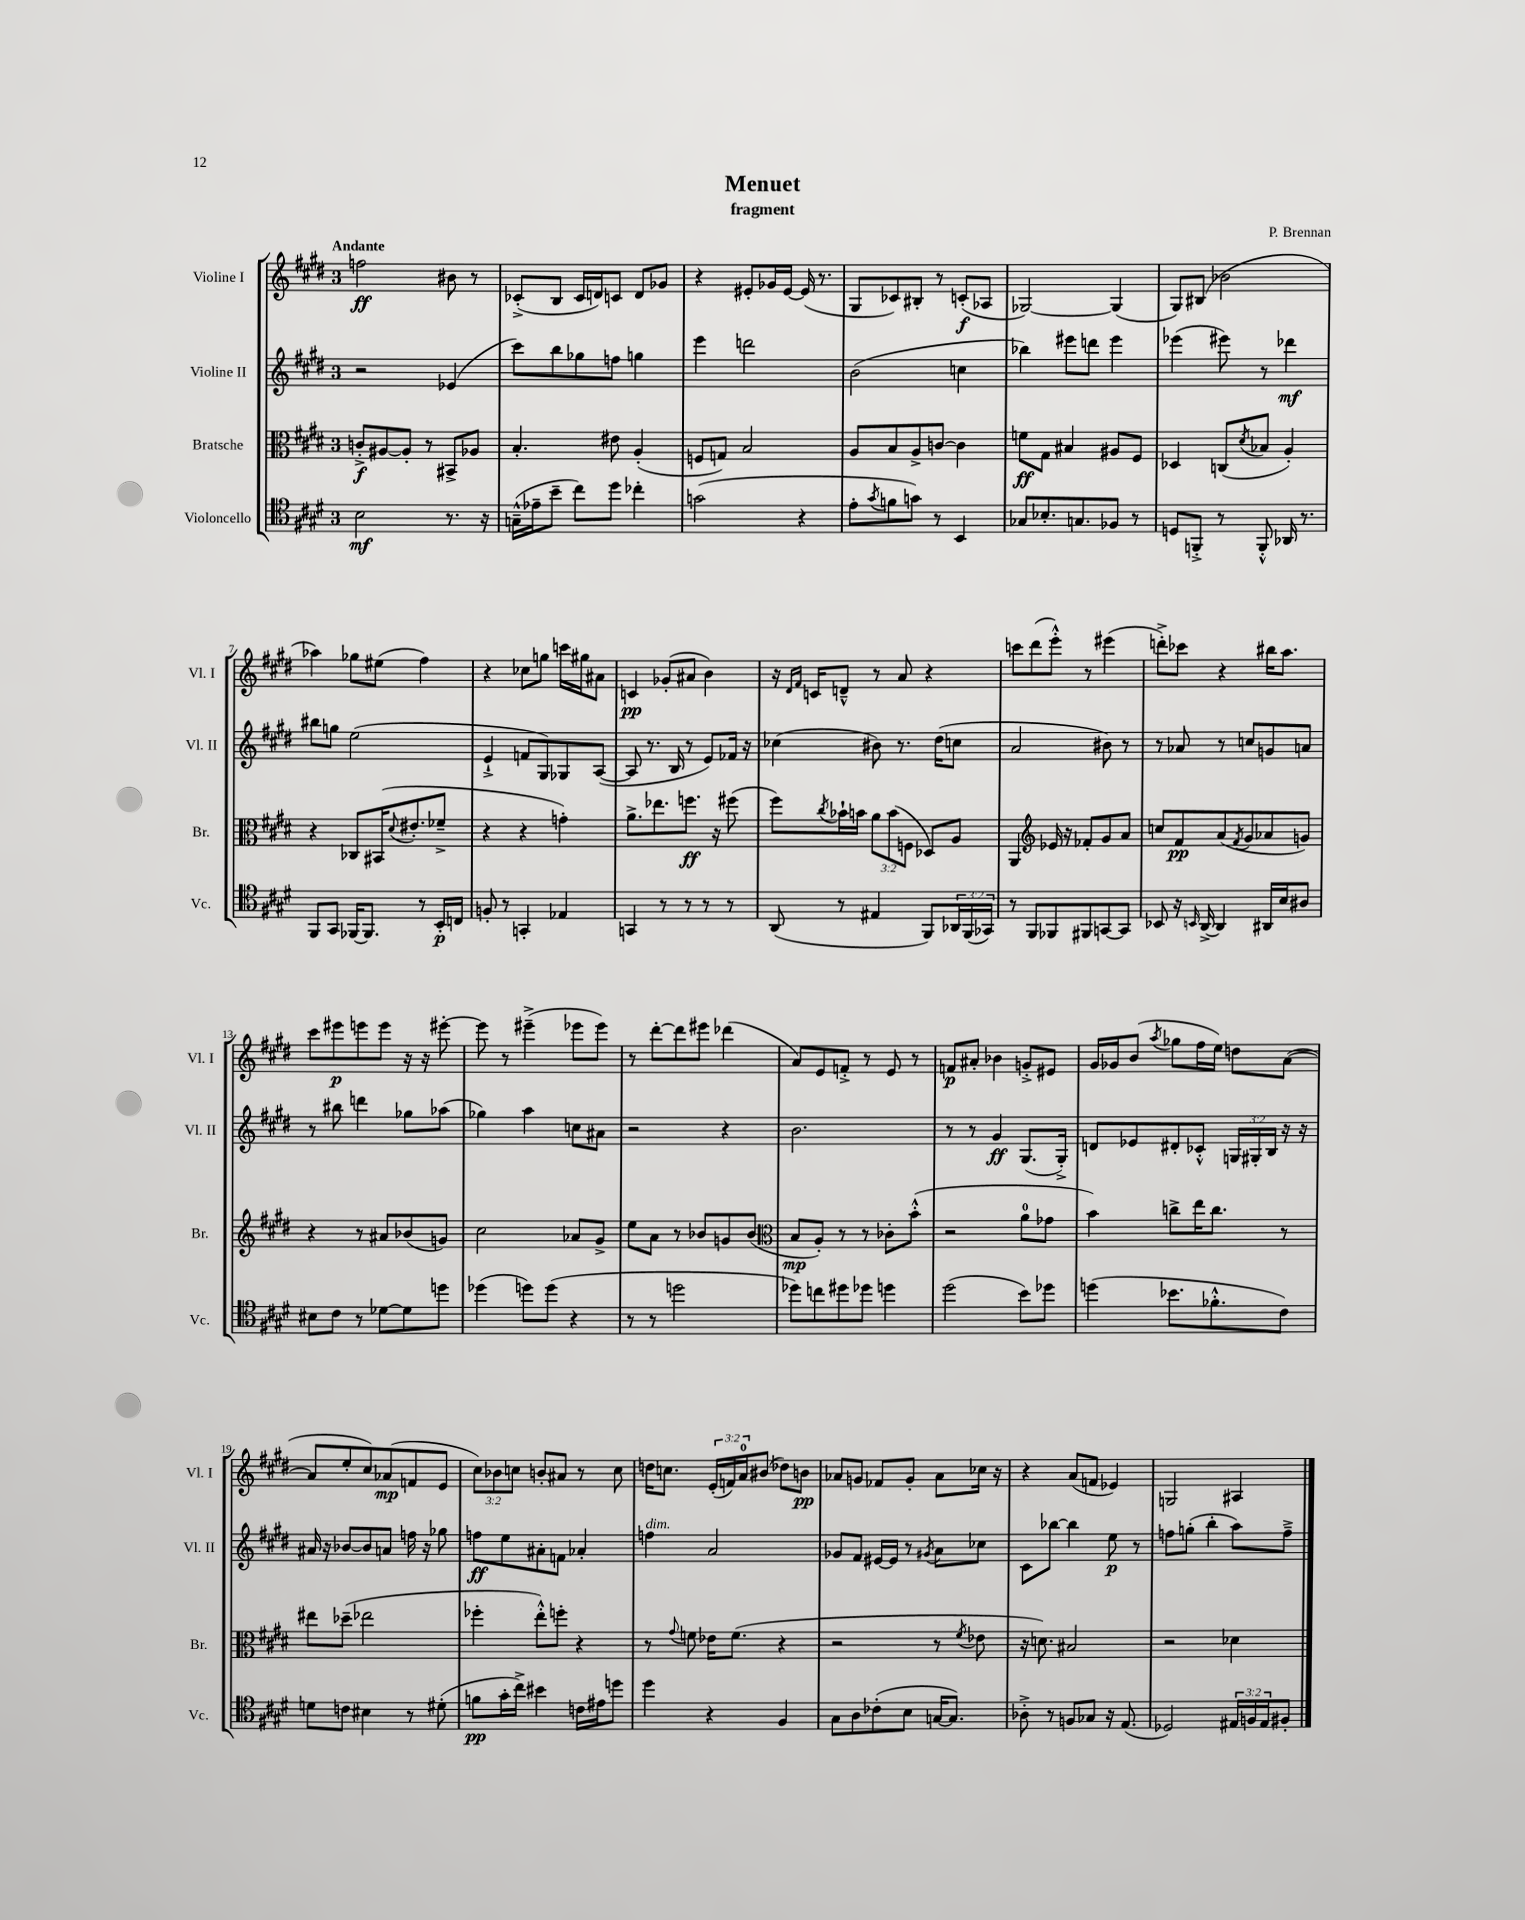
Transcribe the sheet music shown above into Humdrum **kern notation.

**kern	**dynam	**kern	**dynam	**kern	**dynam	**kern	**dynam
*part4	*part4	*part3	*part3	*part2	*part2	*part1	*part1
*staff4	*staff4	*staff3	*staff3	*staff2	*staff2	*staff1	*staff1
*I"Violoncello	*	*I"Bratsche	*	*I"Violine II	*	*I"Violine I	*
*I'Vc.	*	*I'Br.	*	*I'Vl. II	*	*I'Vl. I	*
*clefC4	*	*clefC3	*	*clefG2	*	*clefG2	*
*k[f#c#g#d#]	*	*k[f#c#g#d#]	*	*k[f#c#g#d#]	*	*k[f#c#g#d#]	*
*M3/4	*	*M3/4	*	*M3/4	*	*M3/4	*
=1	=1	=1	=1	=1	=1	=1	=1
!	!	!	!	!	!	!LO:TX:a:B:t=Andante	!
2B\	mf	8cn'^/L	f	2r	.	2ffn\	ff
.	.	[8A#X/	.	.	.	.	.
.	.	8A#'/J]	.	.	.	.	.
.	.	8r	.	.	.	.	.
8.r	.	8BB#X^/L	.	(4e-X/	.	8b#X\	.
.	.	8A-X/J	.	.	.	8r	.
16r	.	.	.	.	.	.	.
=2	=2	=2	=2	=2	=2	=2	=2
(16Gn~^^\LL	.	4.B'/	.	8ccc#\L)	.	(8c-X'^/L	.
16e-X~\J	.	.	.	.	.	.	.
8b~\J	.	.	.	8bb\	.	8B/J	.
8cc#\L)	.	.	.	8gg-X\	.	16c-/LL	.
.	.	.	.	.	.	16dn/J)	.
8dd#\J	.	8e#X\	.	8ffn\J	.	8cn/J	.
4cc-X'\	.	(4A'/	.	4ggn\	.	8d/L	.
.	.	.	.	.	.	8g-X/J	.
=3	=3	=3	=3	=3	=3	=3	=3
(2gn\	.	8Fn/L	.	4eee\	.	4r	.
.	.	8Gn/J)	.	.	.	.	.
.	.	2B/	.	2dddn\	.	8e#X'/L	.
.	.	.	.	.	.	16g-X/L	.
.	.	.	.	.	.	[16e#/JJ	.
4r	.	.	.	.	.	(16e#/]	.
.	.	.	.	.	.	8.r	.
=4	=4	=4	=4	=4	=4	=4	=4
8e'\L	.	8A/L	.	(2b\	.	8G#/L	.
8qg#/	.	.	.	.	.	.	.
8fn\	.	8B/	.	.	.	8c-X/)	.
8gn\J)	.	8A^/	.	.	.	8B#X'/J	.
8r	.	[8cn/J	.	.	.	8r	.
4BB/	.	4c\]	.	4ccn\	.	(8cn'/L	f
.	.	.	.	.	.	8A-X/J	.
=5	=5	=5	=5	=5	=5	=5	=5
8G-X/L	.	8fn\L	ff	4bb-X\)	.	[2G-X/)	.
8.B-X'/	.	8G#\J	.	.	.	.	.
.	.	4B#X/	.	8eee#X\L	.	.	.
8.Gn/	.	.	.	.	.	.	.
.	.	.	.	8dddn\J	.	.	.
8F-X/J	.	8A#X/L	.	4eee#\	.	(4G-/]	.
8r	.	8F#/J	.	.	.	.	.
=6	=6	=6	=6	=6	=6	=6	=6
8Dn/L	.	4D-X/	.	(4eee-X\	.	8G#/L)	.
8FFn'^/J	.	.	.	.	.	(8B#X/J	.
8r	.	(8Cn/L	.	8eee#X\)	.	2b-X\	.
.	.	8qd#/	.	.	.	.	.
8FF'^^/	.	8B-X/J	.	8r	.	.	.
16AA-X/	.	4A'/)	.	4ddd-X\	mf	.	.
8.r	.	.	.	.	.	.	.
!!LO:LB:g=z
=7	=7	=7	=7	=7	=7	=7	=7
8FF#/L	.	4r	.	8bb#X\L	.	4aa-X\)	.
8GG#/J	.	.	.	8ggn\J	.	.	.
[16FF-X/KL	.	8C-X/L	.	(2ee\	.	8gg-X\L	.
8.FF-/J]	.	.	.	.	.	.	.
.	.	(16BB#X/K	.	.	.	(8ee#X\J	.
.	.	8qqd#/	.	.	.	.	.
.	.	8.e#X'/	.	.	.	.	.
8r	.	.	.	.	.	4ff#\)	.
16BB'/LL	p	8f-X~^/J	.	.	.	.	.
16Cn/JJ	.	.	.	.	.	.	.
=8	=8	=8	=8	=8	=8	=8	=8
8Fn'/	.	4r	.	4e`^/	.	4r	.
8r	.	.	.	.	.	.	.
4GGn'/	.	4r	.	8fn/L	.	8cc-X\L	.
.	.	.	.	8G#/)	.	8ggn\J	.
4E-X/	.	4gn'\)	.	8G-X/	.	16cccn\LL	.
.	.	.	.	.	.	16gg#X\J	.
.	.	.	.	([8A/J	.	8a#X\J	.
=9	=9	=9	=9	=9	=9	=9	=9
4GGn/	.	8.a^\L	.	8A/]	.	4cn/	pp
.	.	.	.	8.r	.	.	.
.	.	8.ee-X\	.	.	.	.	.
8r	.	.	.	.	.	(8g-X'/L	.
.	.	.	.	16B/	.	.	.
8r	.	8.ffn\J	ff	8r	.	8a#X/J	.
8r	.	.	.	8e/L)	.	4b\)	.
.	.	16r	.	.	.	.	.
8r	.	(8ff#X\	.	16f-X/Jk	.	.	.
.	.	.	.	16r	.	.	.
=10	=10	=10	=10	=10	=10	=10	=10
(8AA/	.	8ff#\L)	.	(4cc-X\	.	16r	.
.	.	.	.	.	.	16qqd#/LL	.
.	.	.	.	.	.	16qqf#/JJ	.
.	.	.	.	.	.	16cn/KL	.
.	.	8qcc#/	.	.	.	.	.
8r	.	16b-X`\L	.	.	.	8dn~^^/J	.
.	.	16bn\JJ	.	.	.	.	.
4E#X/	.	12a\L	.	8b#X\)	.	8r	.
.	.	(12b\	.	.	.	.	.
.	.	.	.	8.r	.	8a/	.
.	.	12Fn\J	.	.	.	.	.
8FF#/L)	.	8D-X/L)	.	.	.	4r	.
.	.	.	.	(16dd#\KL	.	.	.
24AA-X/L	.	8A/J	.	8ccn\J	.	.	.
(24FF#/	.	.	.	.	.	.	.
24GG-X/JJ)	.	.	.	.	.	.	.
=11	=11	=11	=11	=11	=11	=11	=11
8r	.	4AA/	.	2a/	.	8cccn\L	.
8FF#/L	.	.	.	.	.	(8ddd#\	.
*	*	*clefG2	*	*	*	*	*
8FF-X/	.	16e-X/	.	.	.	8eee'^^\J)	.
.	.	16r	.	.	.	.	.
8FF#X/	.	8f-X'/L	.	.	.	8r	.
[8GGn/	.	8g#/	.	8b#X\)	.	(4eee#X\	.
8GG/J]	.	8a/J	.	8r	.	.	.
=12	=12	=12	=12	=12	=12	=12	=12
8BB-X/	.	8ccn/L	.	8r	.	8dddn'^\L)	.
16r	.	8f#/	pp	8a-X/	.	8ccc-X\J	.
16qqBBn/	.	.	.	.	.	.	.
[16AA^/	.	.	.	.	.	.	.
4AA/]	.	(8a/	.	8r	.	4r	.
.	.	8qf#/	.	.	.	.	.
.	.	8g#/	.	8ccn/L	.	.	.
16AA#X/LL	.	8a-X/	.	8gn/	.	16bb#X\KL	.
16B/J	.	.	.	.	.	8.aa\J	.
8A#X/J	.	8gn/J)	.	8an/J	.	.	.
!!LO:LB:g=z
=13	=13	=13	=13	=13	=13	=13	=13
8B#X\L	.	4r	.	8r	.	8ccc#\L	.
8c#\J	.	.	.	8bb#X\	.	8eee#X\	p
8r	.	8r	.	4dddn\	.	8eeen\	.
[8d-X\L	.	8a#X/L	.	.	.	8eee\J	.
8d-\]	.	(8b-X/	.	8gg-X\L	.	16r	.
.	.	.	.	.	.	16r	.
8ddn\J	.	8gn/J)	.	(8aa-X\J	.	[8eee#X'\	.
=14	=14	=14	=14	=14	=14	=14	=14
(4dd-X\	.	2cc#\	.	4gg-X\)	.	8eee#\]	.
.	.	.	.	.	.	8r	.
8ddn\L)	.	.	.	4aa\	.	(4eee#X~^\	.
(8dd\J	.	.	.	.	.	.	.
4r	.	8a-X/L	.	8ccn\L	.	8eee-X\L	.
.	.	8g#^/J	.	8a#X\J	.	8eee-\J)	.
=15	=15	=15	=15	=15	=15	=15	=15
8r	.	8ee\L	.	2r	.	8r	.
8r	.	8a\J	.	.	.	[8ddd#'\L	.
2ddn\	.	8r	.	.	.	8ddd#\]	.
.	.	8b-X/L	.	.	.	8eee#X\J	.
.	.	8gn/	.	4r	.	(4ddd-X\	.
.	.	(8b-/J	.	.	.	.	.
=16	=16	=16	=16	=16	=16	=16	=16
*	*	*clefC3	*	*	*	*	*
8dd-X\L)	.	8B/L	mp	2.b\	.	8a/L)	.
8ccn\	.	8A'/J)	.	.	.	8e/	.
8dd#X\	.	8r	.	.	.	8fn'^/J	.
8dd-X\J	.	8r	.	.	.	8r	.
4ddn\	.	8c-X'\L	.	.	.	8e/	.
.	.	(8b'^^\J	.	.	.	8r	.
=17	=17	=17	=17	=17	=17	=17	=17
(2dd#\	.	2r	.	8r	.	8fn/L	p
.	.	.	.	8r	.	8a#X'/J	.
.	.	.	.	4g#/	ff	4b-X\	.
8b\L)	.	8a\L	.	(8.G#/L	.	8gn'^/L	.
8dd-X\J	.	8g-X\J	.	.	.	8e#X/J	.
.	.	.	.	16G#'^/Jk)	.	.	.
=18	=18	=18	=18	=18	=18	=18	=18
(4ddn\	.	4b\)	.	8dn/L	.	16g#/LL	.
.	.	.	.	.	.	16g-X/J	.
.	.	.	.	8e-X/	.	(8b/J	.
.	.	.	.	.	.	8qaa/	.
8.b-X\L	.	8ccn^\L	.	8d#X'/	.	8gg-X\L	.
.	.	16ee\K	.	8c-X'^^/J	.	16ff#\L	.
8.f-X'^^\	.	8.cc\J	.	.	.	16ee\JJ)	.
.	.	.	.	24Gn/LL	.	8ddn\L	.
.	.	.	.	24G#X'/	.	.	.
.	.	.	.	24B/JJ	.	.	.
8c#\J)	.	8r	.	16r	.	([8a\J	.
.	.	.	.	16r	.	.	.
!!LO:LB:g=z
=19	=19	=19	=19	=19	=19	=19	=19
8dn\L	.	8ee#X\L	.	16a#X/	.	8a/L]	.
.	.	.	.	16r	.	.	.
8cn\J	.	(8dd-X~\J	.	[8b-X/L	.	8ee'/	.
4B#X\	.	2ee-X\	.	8b-/]	.	8cc#/)	.
.	.	.	.	8an/J	.	(8a-X/	mp
8r	.	.	.	16ffn\	.	8fn/	.
.	.	.	.	16r	.	.	.
(8d#X'\	.	.	.	8gg-X\	.	8e/J	.
=20	=20	=20	=20	=20	=20	=20	=20
8fn\L	pp	4ff-X'\	.	8ffn\L	ff	12cc#\L)	.
.	.	.	.	.	.	12b-X\	.
16g#'\L	.	.	.	8ee\	.	.	.
.	.	.	.	.	.	12ccn\J	.
16cc#^\JJ)	.	.	.	.	.	.	.
4b#X\	.	8ee'^^\L)	.	8a#X'\	.	8bn'/L	.
.	.	8ffn'\J	.	8fn\J	.	8a#X/J	.
16cn\LL	.	4r	.	4a-X'/	.	8r	.
16e#X\J	.	.	.	.	.	.	.
8ddn\J	.	.	.	.	.	8cc\	.
=21	=21	=21	=21	=21	=21	=21	=21
!	!	!	!	!LO:TX:a:i:t=dim.	!	!	!
4dd#\	.	8r	.	4ffn\	.	16ddn\KL	.
.	.	.	.	.	.	8.ccn\J	.
.	.	8qqg#/	.	.	.	.	.
.	.	8fn\	.	.	.	.	.
4r	.	16e-X\KL	.	2a/	.	(24e'/LL	.
.	.	.	.	.	.	24fn/)	.
.	.	(8.f\J	.	.	.	.	.
.	.	.	.	.	.	24a/J	.
.	.	.	.	.	.	(8b#X/J	.
4F#/	.	4r	.	.	.	8dd-X\L)	.
.	.	.	.	.	.	8bn\J	pp
=22	=22	=22	=22	=22	=22	=22	=22
8G#\L	.	2r	.	8g-X/L	.	8a-X/L	.
8A\	.	.	.	8f#/J	.	8gn/J	.
(8c-X'\	.	.	.	[16e#X/LL	.	8f-X/L	.
.	.	.	.	16e#/JJ]	.	.	.
8B\J	.	.	.	8r	.	8g'/J	.
.	.	.	.	8qg#X/	.	.	.
[16Gn/KL	.	8r	.	8a\L	.	8a-\L	.
8.G/J])	.	.	.	.	.	.	.
.	.	8qf#/	.	.	.	.	.
.	.	8e-X\	.	8cc-X\J	.	16cc-X\Jk	.
.	.	.	.	.	.	16r	.
=23	=23	=23	=23	=23	=23	=23	=23
8A-X'^\	.	16r	.	8c#\L	.	4r	.
.	.	8.dn\)	.	.	.	.	.
8r	.	.	.	[8bb-X\J	.	.	.
8Fn/L	.	2B#X/	.	4bb-\]	.	(8a/L	.
8G-X/J	.	.	.	.	.	8fn/J	.
16r	.	.	.	8ee\	p	4e-X/)	.
(8.E/	.	.	.	.	.	.	.
.	.	.	.	8r	.	.	.
=24	=24	=24	=24	=24	=24	=24	=24
2D-X/)	.	2r	.	8ffn\L	.	2Gn/	.
.	.	.	.	(8ggn'\J	.	.	.
.	.	.	.	4bb'\	.	.	.
24E#X/LL	.	4d-X\	.	8aa\L)	.	4A#X/	.
24Fn/	.	.	.	.	.	.	.
24E#/J	.	.	.	.	.	.	.
8F#X'/J	.	.	.	8ff~^\J	.	.	.
==	==	==	==	==	==	==	==
*-	*-	*-	*-	*-	*-	*-	*-
